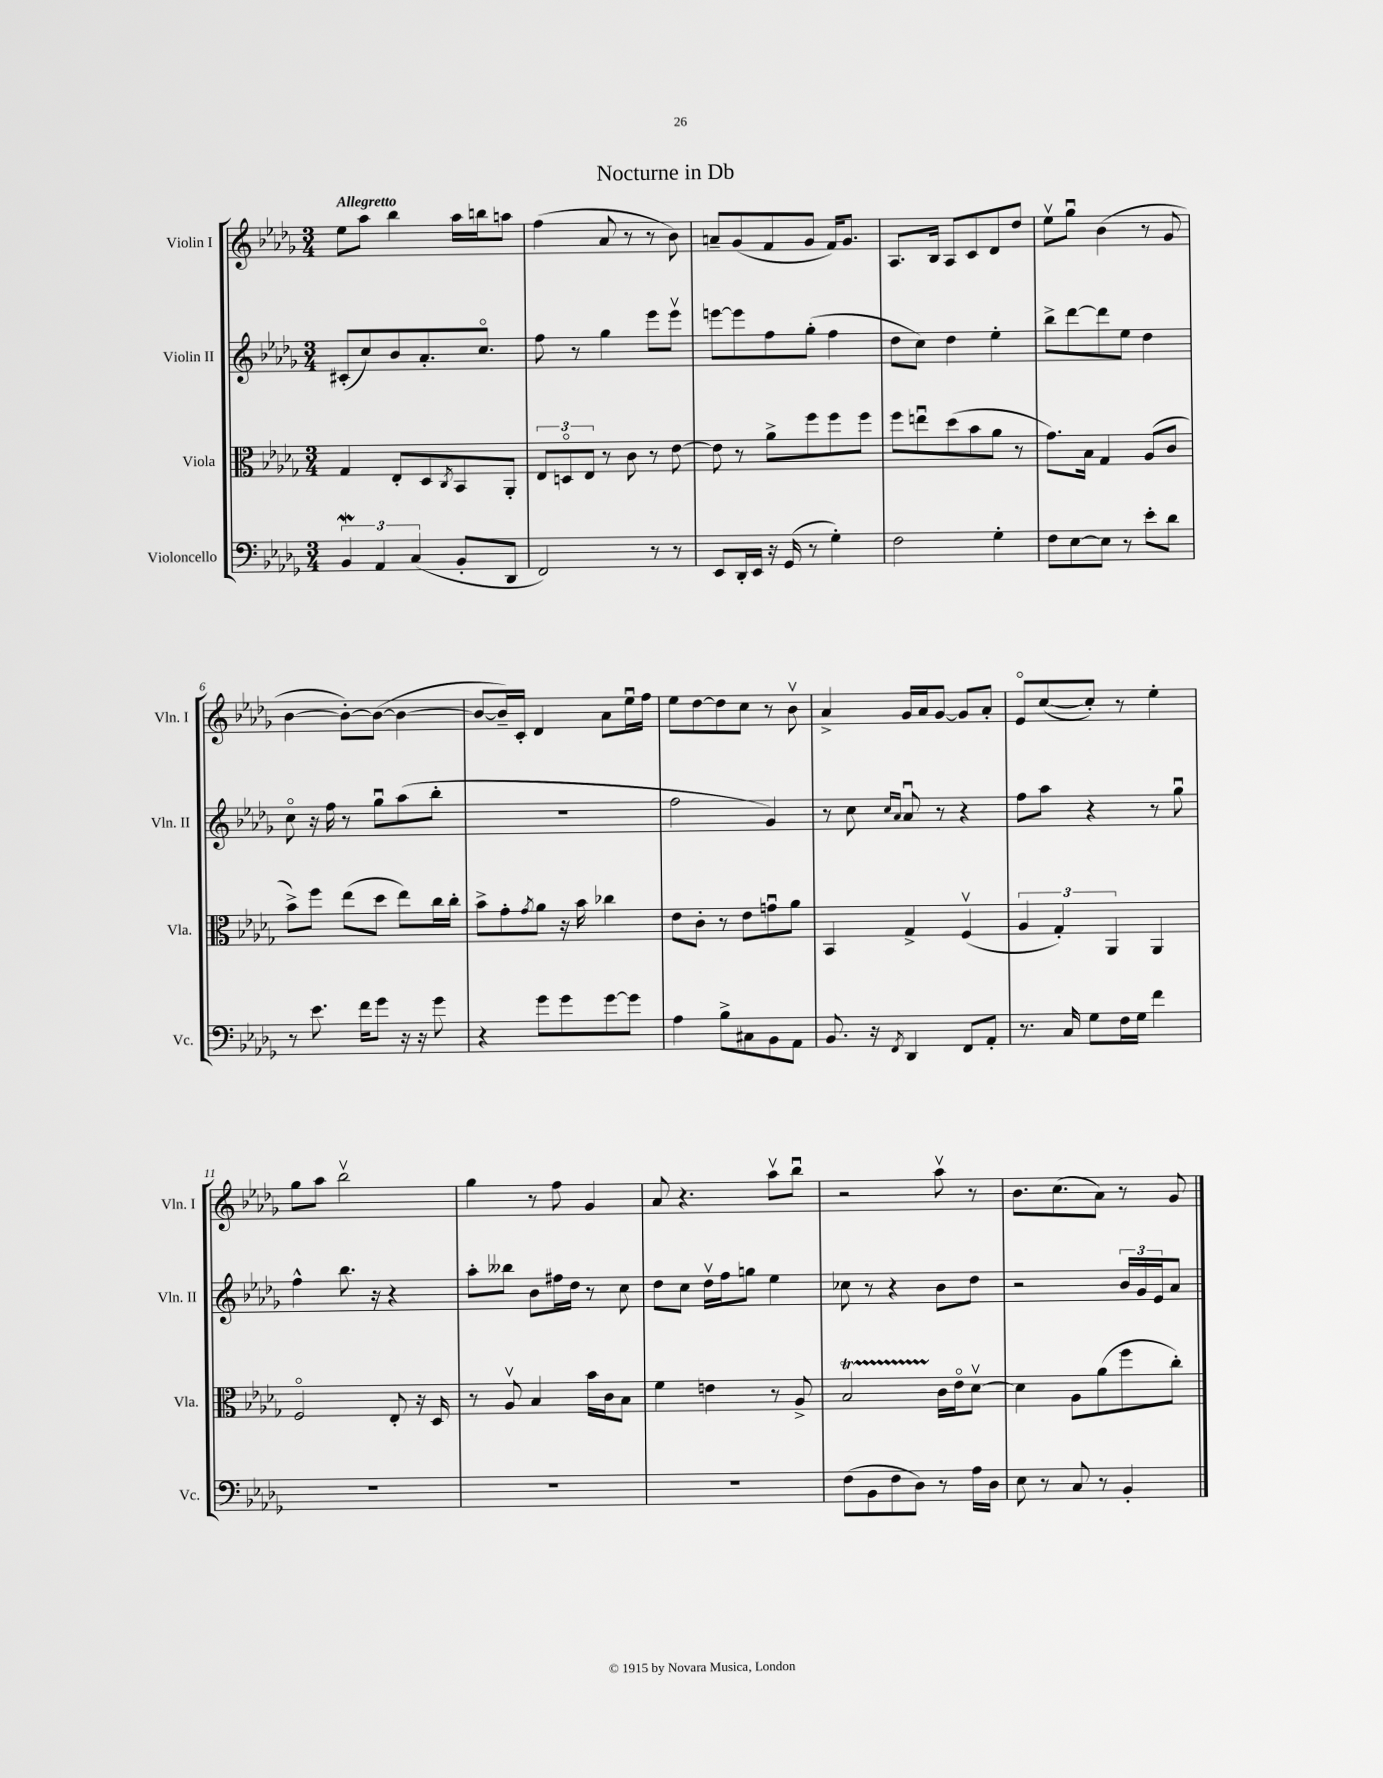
\header { title = "Nocturne in Db" }
<<
\new StaffGroup <<
\new Staff = "s0" \with { instrumentName = "Violin I" shortInstrumentName = "Vln. I" } {
    \clef treble \key des \major \numericTimeSignature \time 3/4 \tempo "Allegretto"
    ees''8 aes''8 bes''4 aes''16 b''16 a''8 |
    f''4( aes'8 r8 r8 bes'8) |
    a'8-- ges'8( f'8 ges'8 f'16) ges'8. |
    aes8. bes16 aes8 c'8 des'8 des''8 |
    ees''8\upbow ges''8\downbow bes'4( r8 ges'8 |
    bes'4~ bes'8~-.) bes'8~( bes'4~ |
    bes'8~ bes'16--) c'16-. des'4 aes'8 ees''16\downbow f''16 |
    ees''8 des''8~ des''8 c''8 r8 bes'8\upbow |
    aes'4-> ges'16 aes'16 ges'8~ ges'8 aes'8-. |
    ees'8\flageolet c''8~( c''8-.) r8 ees''4-. |
    ges''8 aes''8 bes''2\upbow |
    ges''4 r8 f''8 ges'4 |
    aes'8 r4. aes''8\upbow bes''8\downbow |
    r2 aes''8\upbow r8 |
    bes'8. c''8.( aes'8) r8 ges'8 \bar "|." |
}
\new Staff = "s1" \with { instrumentName = "Violin II" shortInstrumentName = "Vln. II" } {
    \clef treble \key des \major \numericTimeSignature \time 3/4
    cis'8-.( c''8) bes'8 aes'8.-. c''8.\flageolet |
    f''8 r8 ges''4 ees'''8 ees'''8\upbow |
    e'''8~ e'''8 f''8 ges''8-.( f''4 |
    des''8 c''8) des''4 ees''4-. |
    bes''8-> des'''8~ des'''8 ees''8 des''4 |
    c''8\flageolet r16 f''16 r8 ges''8\downbow aes''8( bes''8-. |
    R2. |
    f''2 ges'4) |
    r8 c''8 \grace { c''16 aes'16 } aes'8\downbow r8 r4 |
    f''8 aes''8 r4 r8 ges''8\downbow |
    f''4-^ bes''8. r16 r4 |
    aes''8-. beses''8 bes'8 fis''16 des''16 r8 c''8 |
    des''8 c''8 des''16\upbow f''16 g''8 ees''4 |
    ces''8 r8 r4 bes'8 des''8 |
    r2 \tuplet 3/2 { bes'16 ges'16 ees'16 } aes'8 \bar "|." |
}
\new Staff = "s2" \with { instrumentName = "Viola" shortInstrumentName = "Vla." } {
    \clef alto \key des \major \numericTimeSignature \time 3/4
    ges4 ees8-. des8 \acciaccatura { c8 } bes,8 aes,8-. |
    \tuplet 3/2 { ees8 d8\flageolet ees8 } r8 c'8 r8 ees'8~ |
    ees'8 r8 aes'8-> f''8 f''8 f''8 |
    f''8 e''8\downbow des''8( bes'8 aes'8 r8 |
    ges'8.) bes16 ges4 aes8( c'8 |
    bes'8->) f''8 ees''8( des''8 ees''8) c''16 c''16-. |
    bes'8-> ges'8-. \acciaccatura { ges'8 } aes'8 r16 bes'16 ces''4 |
    ees'8 c'8-. r8 ees'8 g'8\downbow aes'8 |
    bes,4 ges4-> f4\upbow( |
    \tuplet 3/2 { aes4 ges4-.) aes,4 } aes,4 |
    f2\flageolet ees8-. r16 des16 |
    r8 aes8\upbow bes4 bes'16 c'16 bes8 |
    f'4 e'4 r8 aes8-> |
    bes2\startTrillSpan c'16\stopTrillSpan ees'16\flageolet des'8~\upbow |
    des'4 aes8 aes'8( f''8 c''8-.) \bar "|." |
}
\new Staff = "s3" \with { instrumentName = "Violoncello" shortInstrumentName = "Vc." } {
    \clef bass \key des \major \numericTimeSignature \time 3/4
    \tuplet 3/2 { bes,4\mordent aes,4 c4( } bes,8-. des,8 |
    f,2) r8 r8 |
    ees,8 des,16-. ees,16 r16 ges,16( r8 ges4-.) |
    f2 ges4-. |
    f8 ees8~ ees8 r8 ees'8-. des'8 |
    r8 ees'8. f'16 ges'8 r16 r16 ges'8 |
    r4 ges'8 ges'8 ges'8~ ges'8 |
    aes4 bes8-> cis8 bes,8 aes,8 |
    bes,8. r16 \acciaccatura { f,8 } des,4 f,8 aes,8-. |
    r8. c16 ges8 f16 ges16 f'4 |
    R2. |
    R2. |
    R2. |
    f8( bes,8 f8 des8) r8 aes16 des16 |
    ees8 r8 c8 r8 bes,4-. \bar "|." |
}
>>
>>
